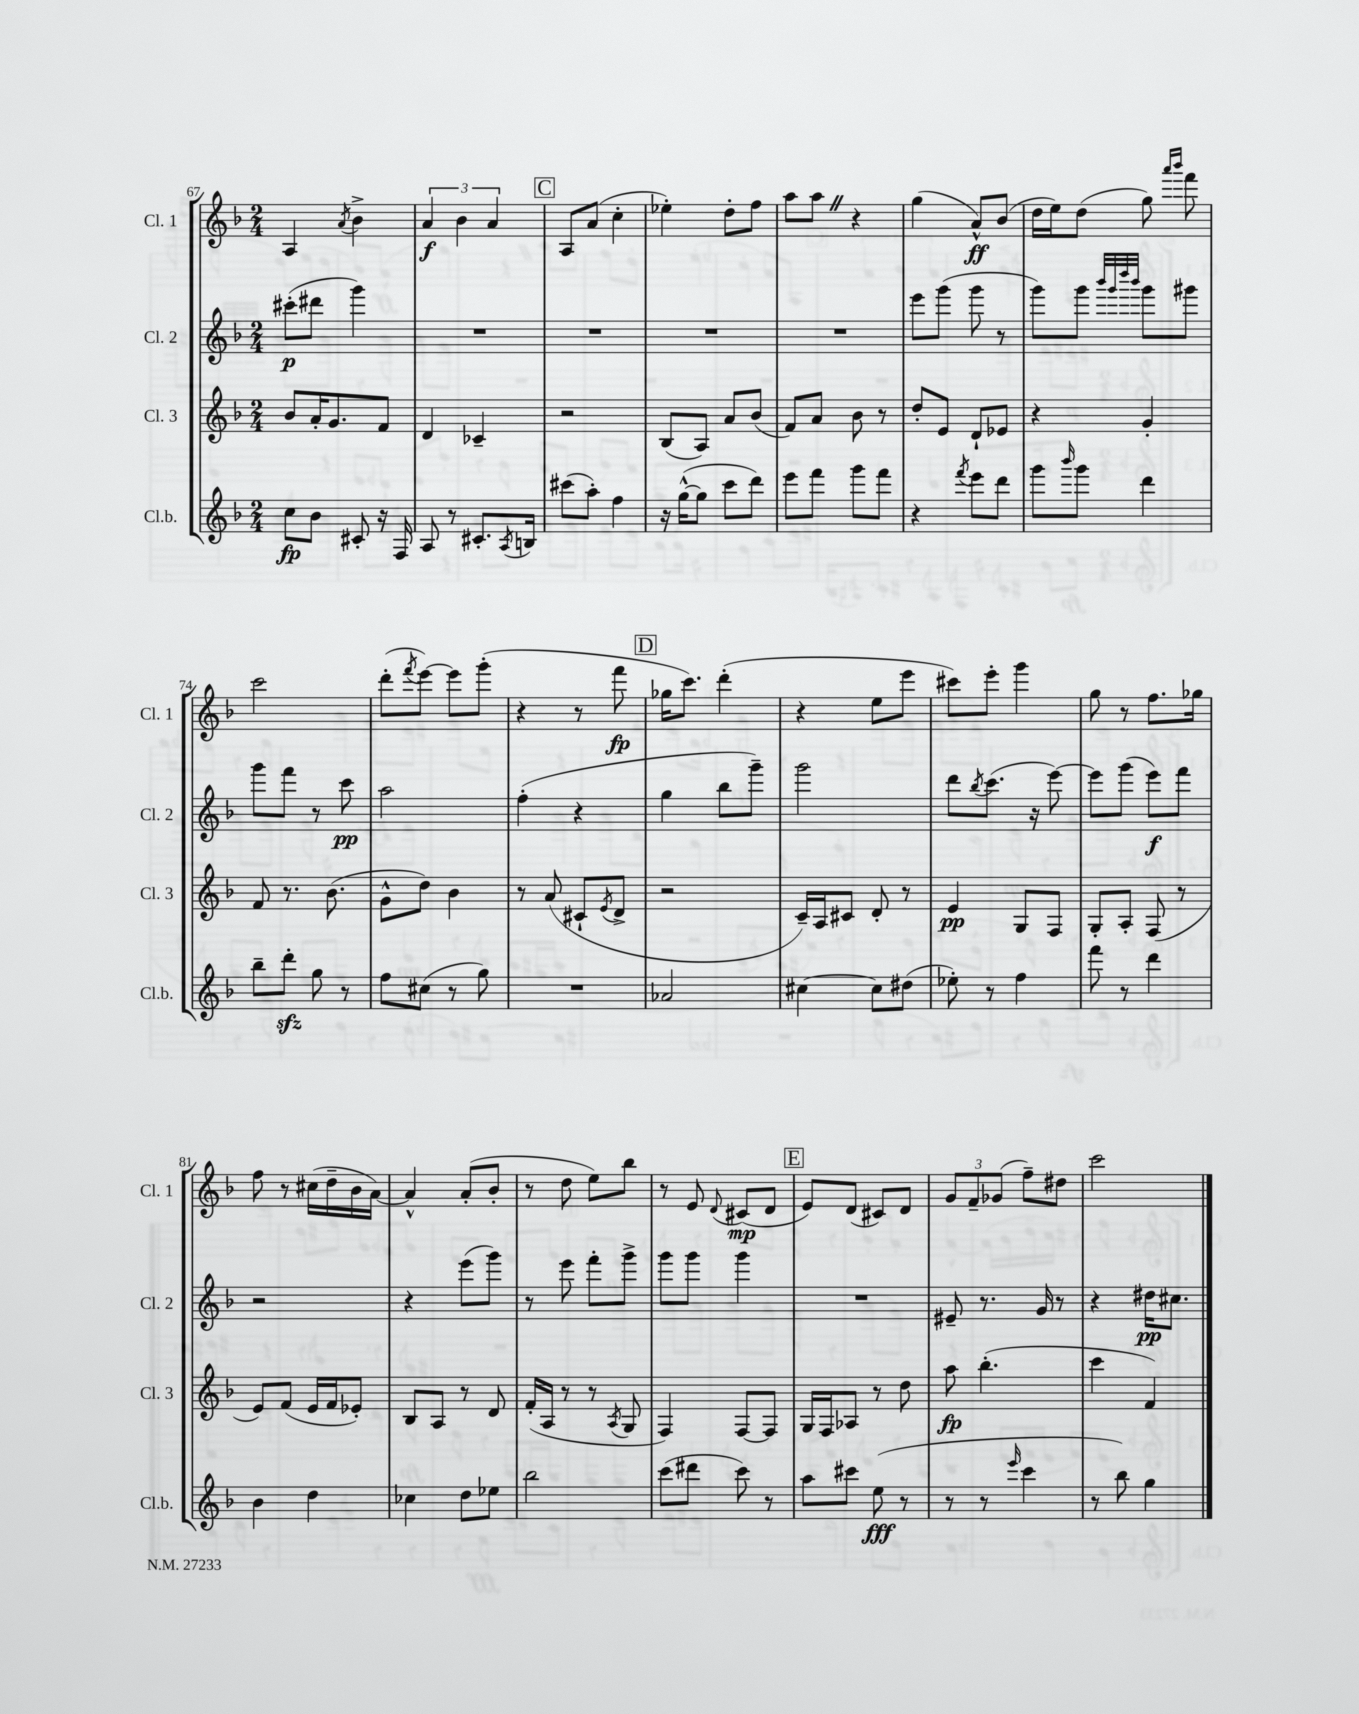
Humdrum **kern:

**kern	**dynam	**kern	**dynam	**kern	**dynam	**kern	**dynam
*part4	*part4	*part3	*part3	*part2	*part2	*part1	*part1
*staff4	*staff4	*staff3	*staff3	*staff2	*staff2	*staff1	*staff1
*I"Cl.b.	*	*I"Cl. 3	*	*I"Cl. 2	*	*I"Cl. 1	*
*I'Cl.b.	*	*I'Cl. 3	*	*I'Cl. 2	*	*I'Cl. 1	*
*clefG2	*	*clefG2	*	*clefG2	*	*clefG2	*
*k[b-]	*	*k[b-]	*	*k[b-]	*	*k[b-]	*
*M2/4	*	*M2/4	*	*M2/4	*	*M2/4	*
=67	=67	=67	=67	=67	=67	=67	=67
8cc\L	fp	8b-/L	.	(8ccc#X'\L	p	4A/	.
8b-\J	.	16a'/K	.	8ddd#X\J	.	.	.
.	.	8.g/	.	.	.	.	.
.	.	.	.	.	.	8qa/	.
8c#X'/	.	.	.	4ggg\)	.	4b-^\	.
16r	.	8f/J	.	.	.	.	.
16F/	.	.	.	.	.	.	.
=68	=68	=68	=68	=68	=68	=68	=68
8A/	.	4d/	.	2r	.	6a/	f
8r	.	.	.	.	.	.	.
.	.	.	.	.	.	6b-\	.
8.c#X'/L	.	4c-X~/	.	.	.	.	.
.	.	.	.	.	.	6a/	.
8qA/	.	.	.	.	.	.	.
16Bn/Jk	.	.	.	.	.	.	.
!!LO:REH:place=s1:t=C
=69	=69	=69	=69	=69	=69	=69	=69
(8ccc#X\L	.	2r	.	2r	.	8A/L	.
8aa'\J)	.	.	.	.	.	(8a/J	.
4ff\	.	.	.	.	.	4cc'\	.
=70	=70	=70	=70	=70	=70	=70	=70
16r	.	(8B-/L	.	2r	.	4ee-X'\)	.
([16gg^^\KL	.	.	.	.	.	.	.
8gg\J]	.	8A/J)	.	.	.	.	.
8ccc\L	.	8a/L	.	.	.	8dd'\L	.
8ddd\J)	.	(8b-/J	.	.	.	8ff\J	.
=71	=71	=71	=71	=71	=71	=71	=71
8eee\L	.	8f/L)	.	2r	.	8aa\L	.
8fff\J	.	8a/J	.	.	.	8aaZ\J	.
8ggg\L	.	8b-\	.	.	.	4r	.
8fff\J	.	8r	.	.	.	.	.
=72	=72	=72	=72	=72	=72	=72	=72
4r	.	8dd'/L	.	8eee\L	.	(4gg\	.
.	.	8e/J	.	(8ggg\J	.	.	.
8qfff/	.	.	.	.	.	.	.
8eee\L	.	8d`/L	.	8ggg\	.	8a^^/L)	ff
8ddd\J	.	8e-X/J	.	8r	.	(8b-/J	.
=73	=73	=73	=73	=73	=73	=73	=73
8ggg\L	.	4r	.	8ggg\L)	.	16dd\LL	.
.	.	.	.	.	.	16ee\J)	.
16qqbbb-/	.	.	.	.	.	.	.
8ggg\J	.	.	.	8ggg\J	.	(8dd\J	.
.	.	.	.	32qqbbb-/LLL	.	.	.
.	.	.	.	32qqggg/	.	.	.
.	.	.	.	32qqdddd/	.	.	.
.	.	.	.	32qqbbb-/JJJ	.	.	.
4ddd\	.	4g'/	.	8ggg\L	.	8gg\)	.
.	.	.	.	.	.	16qqaaa/LL	.
.	.	.	.	.	.	16qqbbb-/JJ	.
.	.	.	.	8ggg#X\J	.	8fff\	.
!!LO:LB:g=z
=74	=74	=74	=74	=74	=74	=74	=74
8bb-~\L	.	8f/	.	8ggg\L	.	2ccc\	.
8dddzz'\J	.	8.r	.	8fff\J	.	.	.
8gg\	.	.	.	8r	.	.	.
.	.	(8.b-\	.	.	.	.	.
8r	.	.	.	8ccc\	pp	.	.
=75	=75	=75	=75	=75	=75	=75	=75
8ff\L	.	8g^^\L	.	2aa\	.	(8ddd'\L	.
.	.	.	.	.	.	8qfff/	.
(8cc#X\J	.	8dd\J)	.	.	.	[8eee\J)	.
8r	.	4b-\	.	.	.	8eee\L]	.
8gg\)	.	.	.	.	.	(8ggg'\J	.
=76	=76	=76	=76	=76	=76	=76	=76
2r	.	8r	.	(4ff'\	.	4r	.
.	.	(8a/	.	.	.	.	.
.	.	8c#X`/L	.	4r	.	8r	.
.	.	8qe/	.	.	.	.	.
.	.	8d^/J	.	.	.	8fff\	fp
!!LO:REH:place=s1:t=D
=77	=77	=77	=77	=77	=77	=77	=77
2a-X/	.	2r	.	4gg\	.	16gg-X\KL	.
.	.	.	.	.	.	8.ccc\J)	.
.	.	.	.	8bb-\L	.	(4ddd'\	.
.	.	.	.	8ggg~\J)	.	.	.
=78	=78	=78	=78	=78	=78	=78	=78
[4cc#X\	.	16c~/LL)	.	2ggg\	.	4r	.
.	.	16A/J	.	.	.	.	.
.	.	8c#X/J	.	.	.	.	.
8cc#\L]	.	8d'/	.	.	.	8ee\L	.
(8dd#X\J	.	8r	.	.	.	8eee\J	.
=79	=79	=79	=79	=79	=79	=79	=79
8ee-X'\)	.	4e/	pp	8ddd\L	.	8ccc#X\L)	.
.	.	.	.	8qbb-/	.	.	.
8r	.	.	.	(8.ccc\J	.	8eee'\J	.
4ff\	.	8G/L	.	.	.	4ggg\	.
.	.	.	.	16r	.	.	.
.	.	8F/J	.	[8eee\)	.	.	.
=80	=80	=80	=80	=80	=80	=80	=80
8fff\	.	8G'/L	.	8eee\L]	.	8gg\	.
8r	.	8A'/J	.	(8ggg\J	.	8r	.
4ddd\	.	(8F/	.	8eee\L)	f	8.ff\L	.
.	.	8r	.	8fff\J	.	.	.
.	.	.	.	.	.	16gg-X\Jk	.
!!LO:LB:g=z
=81	=81	=81	=81	=81	=81	=81	=81
4b-\	.	8e/L)	.	2r	.	8ff\	.
.	.	(8f/J	.	.	.	8r	.
4dd\	.	16e/LL	.	.	.	(16cc#X\LL	.
.	.	16f/J	.	.	.	16dd~\	.
.	.	8e-X'/J)	.	.	.	16b-\	.
.	.	.	.	.	.	[16a\JJ)	.
=82	=82	=82	=82	=82	=82	=82	=82
4cc-X\	.	8B-/L	.	4r	.	4a^^/]	.
.	.	8A/J	.	.	.	.	.
8dd\L	.	8r	.	(8eee\L	.	(8a'/L	.
8ee-X\J	.	8d/	.	8ggg\J)	.	8b-'/J	.
=83	=83	=83	=83	=83	=83	=83	=83
2bb-\	.	(16f'/LL	.	8r	.	8r	.
.	.	16A/JJ	.	.	.	.	.
.	.	8r	.	8eee\	.	8dd\	.
.	.	8r	.	8fff'\L	.	8ee\L)	.
.	.	8qA/	.	.	.	.	.
.	.	8G/	.	8ggg^\J	.	8bb-\J	.
=84	=84	=84	=84	=84	=84	=84	=84
(8ccc\L	.	4F/)	.	8ggg\L	.	8r	.
8ddd#X\J	.	.	.	8ggg\J	.	8e/	.
.	.	.	.	.	.	8qqd/	.
8ccc\)	.	[8F/L	.	4ggg\	.	(8c#X/L	mp
8r	.	8F/J]	.	.	.	8d/J	.
!!LO:REH:place=s1:t=E
=85	=85	=85	=85	=85	=85	=85	=85
8aa\L	.	16G/LL	.	2r	.	8e/L)	.
.	.	16F/J	.	.	.	.	.
8ccc#X\J	.	8A-X/J	.	.	.	(8d/J	.
(8ee\	fff	8r	.	.	.	8c#X/L)	.
8r	.	8dd\	.	.	.	8d/J	.
=86	=86	=86	=86	=86	=86	=86	=86
8r	.	8aa\	fp	8e#X~/	.	12g/L	.
.	.	.	.	.	.	12f~/	.
8r	.	(4.bb-'\	.	8.r	.	.	.
.	.	.	.	.	.	(12g-X/J	.
16qqeee/	.	.	.	.	.	.	.
4ccc\	.	.	.	.	.	8ff~\L)	.
.	.	.	.	16g/	.	.	.
.	.	.	.	8r	.	8dd#X\J	.
=87	=87	=87	=87	=87	=87	=87	=87
8r	.	4ccc\	.	4r	.	2ccc\	.
8bb-\)	.	.	.	.	.	.	.
4gg\	.	4f/)	.	16dd#X\KL	pp	.	.
.	.	.	.	8.cc#X\J	.	.	.
==	==	==	==	==	==	==	==
*-	*-	*-	*-	*-	*-	*-	*-
